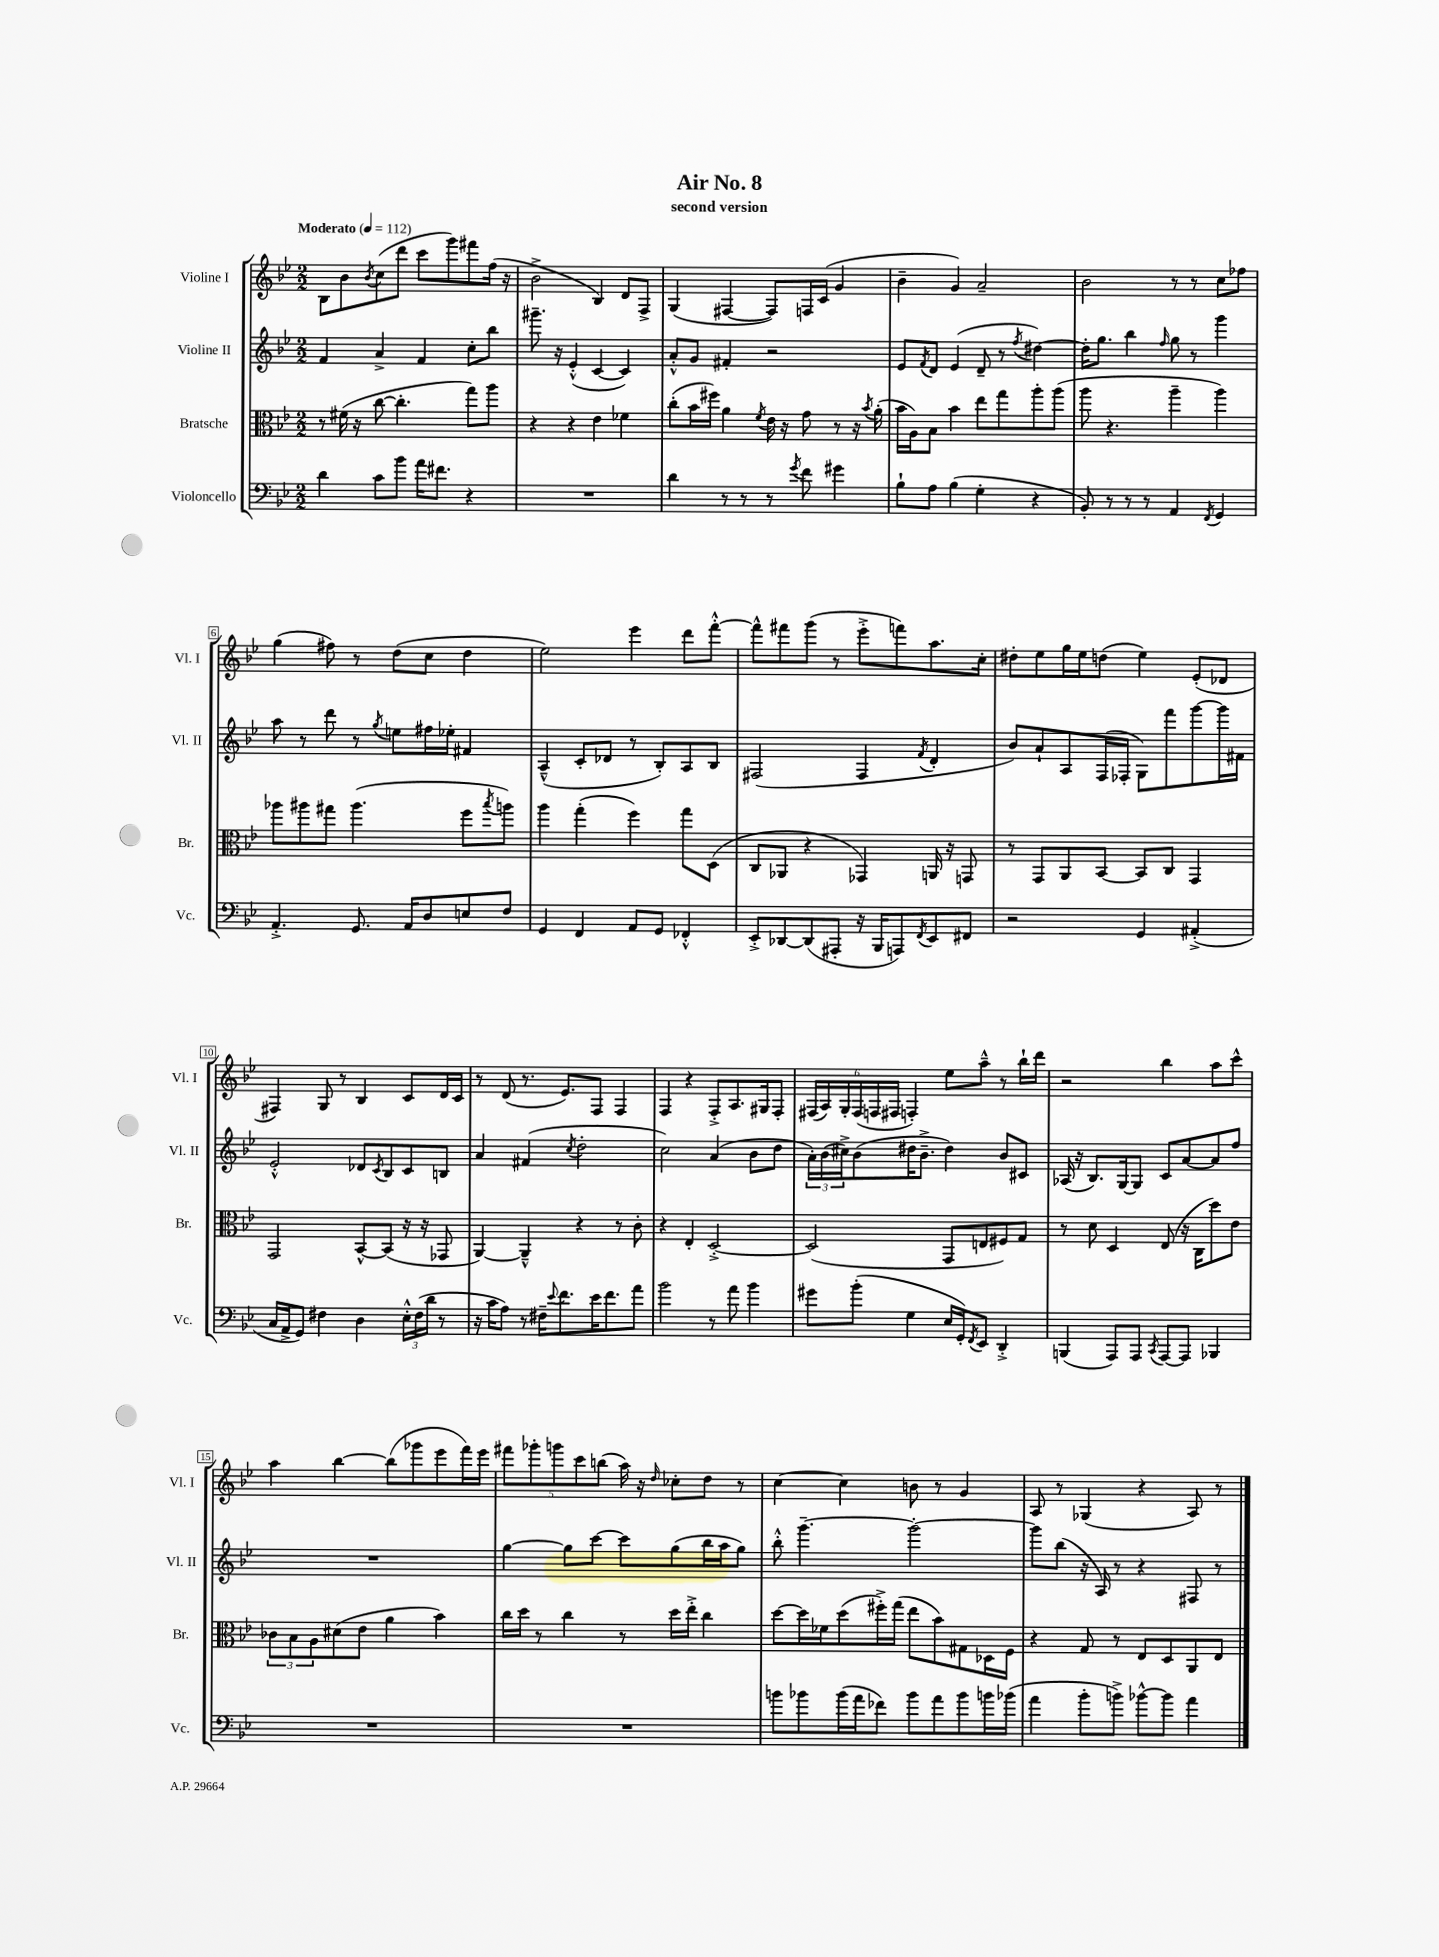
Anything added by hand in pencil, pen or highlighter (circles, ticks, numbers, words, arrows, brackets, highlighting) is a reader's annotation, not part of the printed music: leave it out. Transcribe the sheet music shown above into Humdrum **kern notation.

**kern	**kern	**kern	**kern
*part4	*part3	*part2	*part1
*staff4	*staff3	*staff2	*staff1
*I"Violoncello	*I"Bratsche	*I"Violine II	*I"Violine I
*I'Vc.	*I'Br.	*I'Vl. II	*I'Vl. I
*clefF4	*clefC3	*clefG2	*clefG2
*k[b-e-]	*k[b-e-]	*k[b-e-]	*k[b-e-]
*M2/2	*M2/2	*M2/2	*M2/2
*MM112	*MM112	*MM112	*MM112
=1	=1	=1	=1
!	!	!	!LO:TX:a:B:t=Moderato
4d\	8r	4f/	8B-\L
.	(16f#X\	.	8b-\
.	16r	.	.
.	.	.	8qb-/
8c\L	[8cc\	4a^/	(8cc\
8b-\J	4.cc'\]	.	8ddd\J
16a\KL	.	4f/	8ccc\L
8.f#X\J	.	.	.
.	.	.	8ggg\)
4r	8gg\L)	8cc'\L	8fff#X\
.	8aa\J	8bb-\J	(16ff\Jk
.	.	.	16r
=2	=2	=2	=2
1r	4r	8.ggg#X~\	2b-^\
.	.	16r	.
.	4r	(4e-'^^/	.
.	4e-\	[4c/	4B-/)
.	4f-X\	4c/])	8d/L
.	.	.	8F^/J
=3	=3	=3	=3
4d\	(8cc'\L	8a'^^/L	(4G/
.	16b-\L	8g/J	.
.	16ff#X\JJ)	.	.
8r	4a\	4f#X'/	[4F#X/
8r	.	.	.
.	8qf/	.	.
8r	16e-\	2r	8F#/L])
.	16r	.	.
8qg/	.	.	.
8f\	8g\	.	16Fn/L
.	.	.	(16c/JJ
4g#X\	8r	.	4g/
.	16r	.	.
.	8qb-/	.	.
.	(16a'\	.	.
=4	=4	=4	=4
8B-`\L	16b-\LL	8e-/L	4b-~\
.	16A\J)	.	.
.	.	8qf/	.
8A\J	8B-\J	8d/J	.
(4B-\	4b-\	(4e-/	4g/)
4G'\	8ee-\L	8d~/	2a~/
.	8gg\	8r	.
.	.	8qff/	.
4r	8aa'\	[4dd#X\)	.
.	(8aa\J	.	.
=5	=5	=5	=5
8BB-'/)	8aa\	16dd#'\KL]	2b-\
.	.	8.gg\J	.
8r	4.r	.	.
8r	.	4bb-\	.
8r	.	.	.
.	.	16qqff/	.
4AA/	4aa~\	8gg\	8r
.	.	8r	8r
8qFF/	.	.	.
4GG/	4aa\)	4ggg\	8cc\L
.	.	.	8ff-X\J
!!LO:LB:g=z
=6	=6	=6	=6
4.AA'^/	8aa-X\L	8aa\	(4gg\
.	8aa#X\	8r	.
.	8gg#X\J	8ddd\	8ff#X\)
8.GG/	(4.aa#\	8r	8r
.	.	8qgg/	.
.	.	8een\L	(8dd\L
16AA/KL	.	.	.
8D/	.	16ff#X\L	8cc\J
.	.	16ee-X'\JJ	.
8En/	8ff\L	4f#X/	4dd\
.	8qbb-/	.	.
8F/J	8aan\J)	.	.
=7	=7	=7	=7
4GG/	4aa\	(4A~^^/	2ee-\)
4FF/	(4gg'\	8c'/L	.
.	.	8d-X/J	.
8AA/L	4ff\)	8r	4eee-\
8GG/J	.	8B-'/L)	.
4FF-X'^^/	8gg\L	8A/	8ddd\L
.	(8D\J	8B-/J	[8fff'^^\J
=8	=8	=8	=8
8EE-'^/L	8C/L	(2F#X/	8fff^^\L]
[8DD-X/	8AA-X/J	.	8fff#X\
(8DD-/]	4r	.	(8ggg\J
8AAA#X'/J	.	.	8r
16r	4GG-X/)	4F#/	8eee-'^\L
16BBB-/KL	.	.	.
8AAAn/)	.	.	8fffn\)
8qFF/	.	8qf/	.
8EE-/	16AAn/	4d'/	8.aa\
.	16r	.	.
8FF#X/J	8GGn/	.	.
.	.	.	16cc'\Jk
=9	=9	=9	=9
2r	8r	8b-/L)	8dd#X'\L
.	8GG/L	8a`/	8ee-\
.	8AA/	8A/	16gg\L
.	.	.	16ee-\J
.	[8BB-/J	(16F/L	(8ddn\J
.	.	16F-X'/JJ	.
4GG/	8BB-/L]	8G\L)	4ee-\)
.	8C/J	8fff\	.
(4AA#X'^/	4GG/	[8ggg\	(8e-'/L
.	.	16ggg\L]	8d-X/J
.	.	16f#X\JJ	.
!!LO:LB:g=z
=10	=10	=10	=10
16C/LL	2GG/	2e-'^^/	4F#X/)
16AA^/J	.	.	.
8GG/J)	.	.	.
4F#X\	.	.	8G/
.	.	.	8r
4D\	[8BB-^^/L	8d-X/L	4B-/
.	.	8qc/	.
.	(8BB-/J]	8B-/	.
24E-'^^\LL	16r	8c/	8c/L
(24F#\	.	.	.
.	16r	.	.
24d\JJ	.	.	.
8r	8GG-X/	8Bn/J	16d/L
.	.	.	16c/JJ
=11	=11	=11	=11
16r	[4AA/)	4a/	8r
16c\KL	.	.	.
8A\J)	.	.	(8d/
8r	4AA~^^/]	(4f#X/	8.r
16F#X~\KL	.	.	.
8qqe-/	.	.	.
8.f\	.	.	8.e-/L)
.	.	8qcc/	.
.	4r	2dd'\	.
16e-\K	.	.	8F/J
8.f\	.	.	.
.	8r	.	4F/
8a\J	8c'\	.	.
=12	=12	=12	=12
2b-\	4r	2cc\)	4F/
.	4E-'/	.	4r
8r	[2D'^/	(4a/	8F'^/L
8a\	.	.	8.A/
4b-\	.	8b-\L	.
.	.	.	16G#X/k
.	.	8dd\J	8F'/J
=13	=13	=13	=13
8g#X\L	(2D/]	24a'\LL)	(24F#X/LL
.	.	(24b-\	24A/)
.	.	24cc#X^\J)	24G'/
(8b-'\J	.	(8b-\	(24F#/
.	.	.	24Fn/
.	.	.	24F#X/JJ
4G\	.	16dd#X\K	4Fn'/)
.	.	8.b-~^\J	.
16E-/LL	8GG/L	4dd#\)	8ee-\L
16GG'/J)	.	.	.
8qFF/	.	.	.
8EE-/J	8En/	.	8aa~^^\J
4DD'^/	8F#X/)	8b-/L	8r
.	8G/J	8c#X/J	16bb-`\LL
.	.	.	16ddd\JJ
=14	=14	=14	=14
(4BBBn/	8r	(16A-X/	2r
.	.	16r	.
.	8d\	8.B-/L)	.
8AAA/L)	4D/	.	.
.	.	[16G/k	.
8AAA/J	.	8G/J]	.
8qCC/	.	.	.
[8AAA/L	(8E-/	8c/L	4bb-\
8AAA/J]	16r	[8a/	.
.	16C\KL	.	.
4BBB-X/	8dd\)	8a/]	8aa\L
.	8e-\J	8ff/J	8ccc^^\J
!!LO:LB:g=z
=15	=15	=15	=15
1r	12c-X\L	1r	4aa\
.	12B-\	.	.
.	12A\	.	.
.	(8d#X\	.	[4bb-\
.	8e-\J	.	.
.	4a\	.	(8bb-\L]
.	.	.	8ggg-X\
.	4b-\)	.	8eee-\
.	.	.	16fff\L)
.	.	.	16eee-\JJ
=16	=16	=16	=16
1r	16cc\LL	[4gg\	10fff#X\L
.	16dd\JJ	.	.
.	.	.	10ggg-X'\
.	8r	.	.
.	.	.	10gggn\
.	4cc\	8gg\L]	.
.	.	.	10ccc\
.	.	[8ccc\J	.
.	.	.	(10bbn\J
.	8r	8ccc\L]	16aa\)
.	.	.	16r
.	.	.	16qqdd/
.	16dd\LL	(8gg\	8cc-X'\L
.	16ee-'^\JJ	.	.
.	4cc\	16bb-\L	8dd\J
.	.	16aa\J	.
.	.	8gg\J)	8r
=17	=17	=17	=17
8bn\L	[8dd\L	8bb-'^^\	[4cc\
8b-X\	16dd\L]	[4.ggg~\	.
.	16f-X\J	.	.
(16b-\L	(8dd\	.	4cc\]
16a\J	.	.	.
8f-X\J)	16ff#X'^\L)	.	.
.	(16gg\JJ	.	.
8b-\L	8ee-\L	2ggg'\_	8bn\
8a\	8b-\)	.	8r
8b-\	8G#X\	.	4g/
16bn\L	16D-X\L	.	.
(16b-X\JJ	16F\JJ	.	.
=18	=18	=18	=18
4a\	4r	8ggg\L]	8A/
.	.	(8bb-\J	8r
8b-'\L	8G/	16r	(4G-X/
.	.	16A/)	.
8bn^\J)	8r	8r	.
[8b-X^^\L	8E-/L	4r	4r
8b-\J]	8D/	.	.
4a\	8AA/	8F#X/	8A/)
.	8E-/J	8r	8r
==	==	==	==
*-	*-	*-	*-
